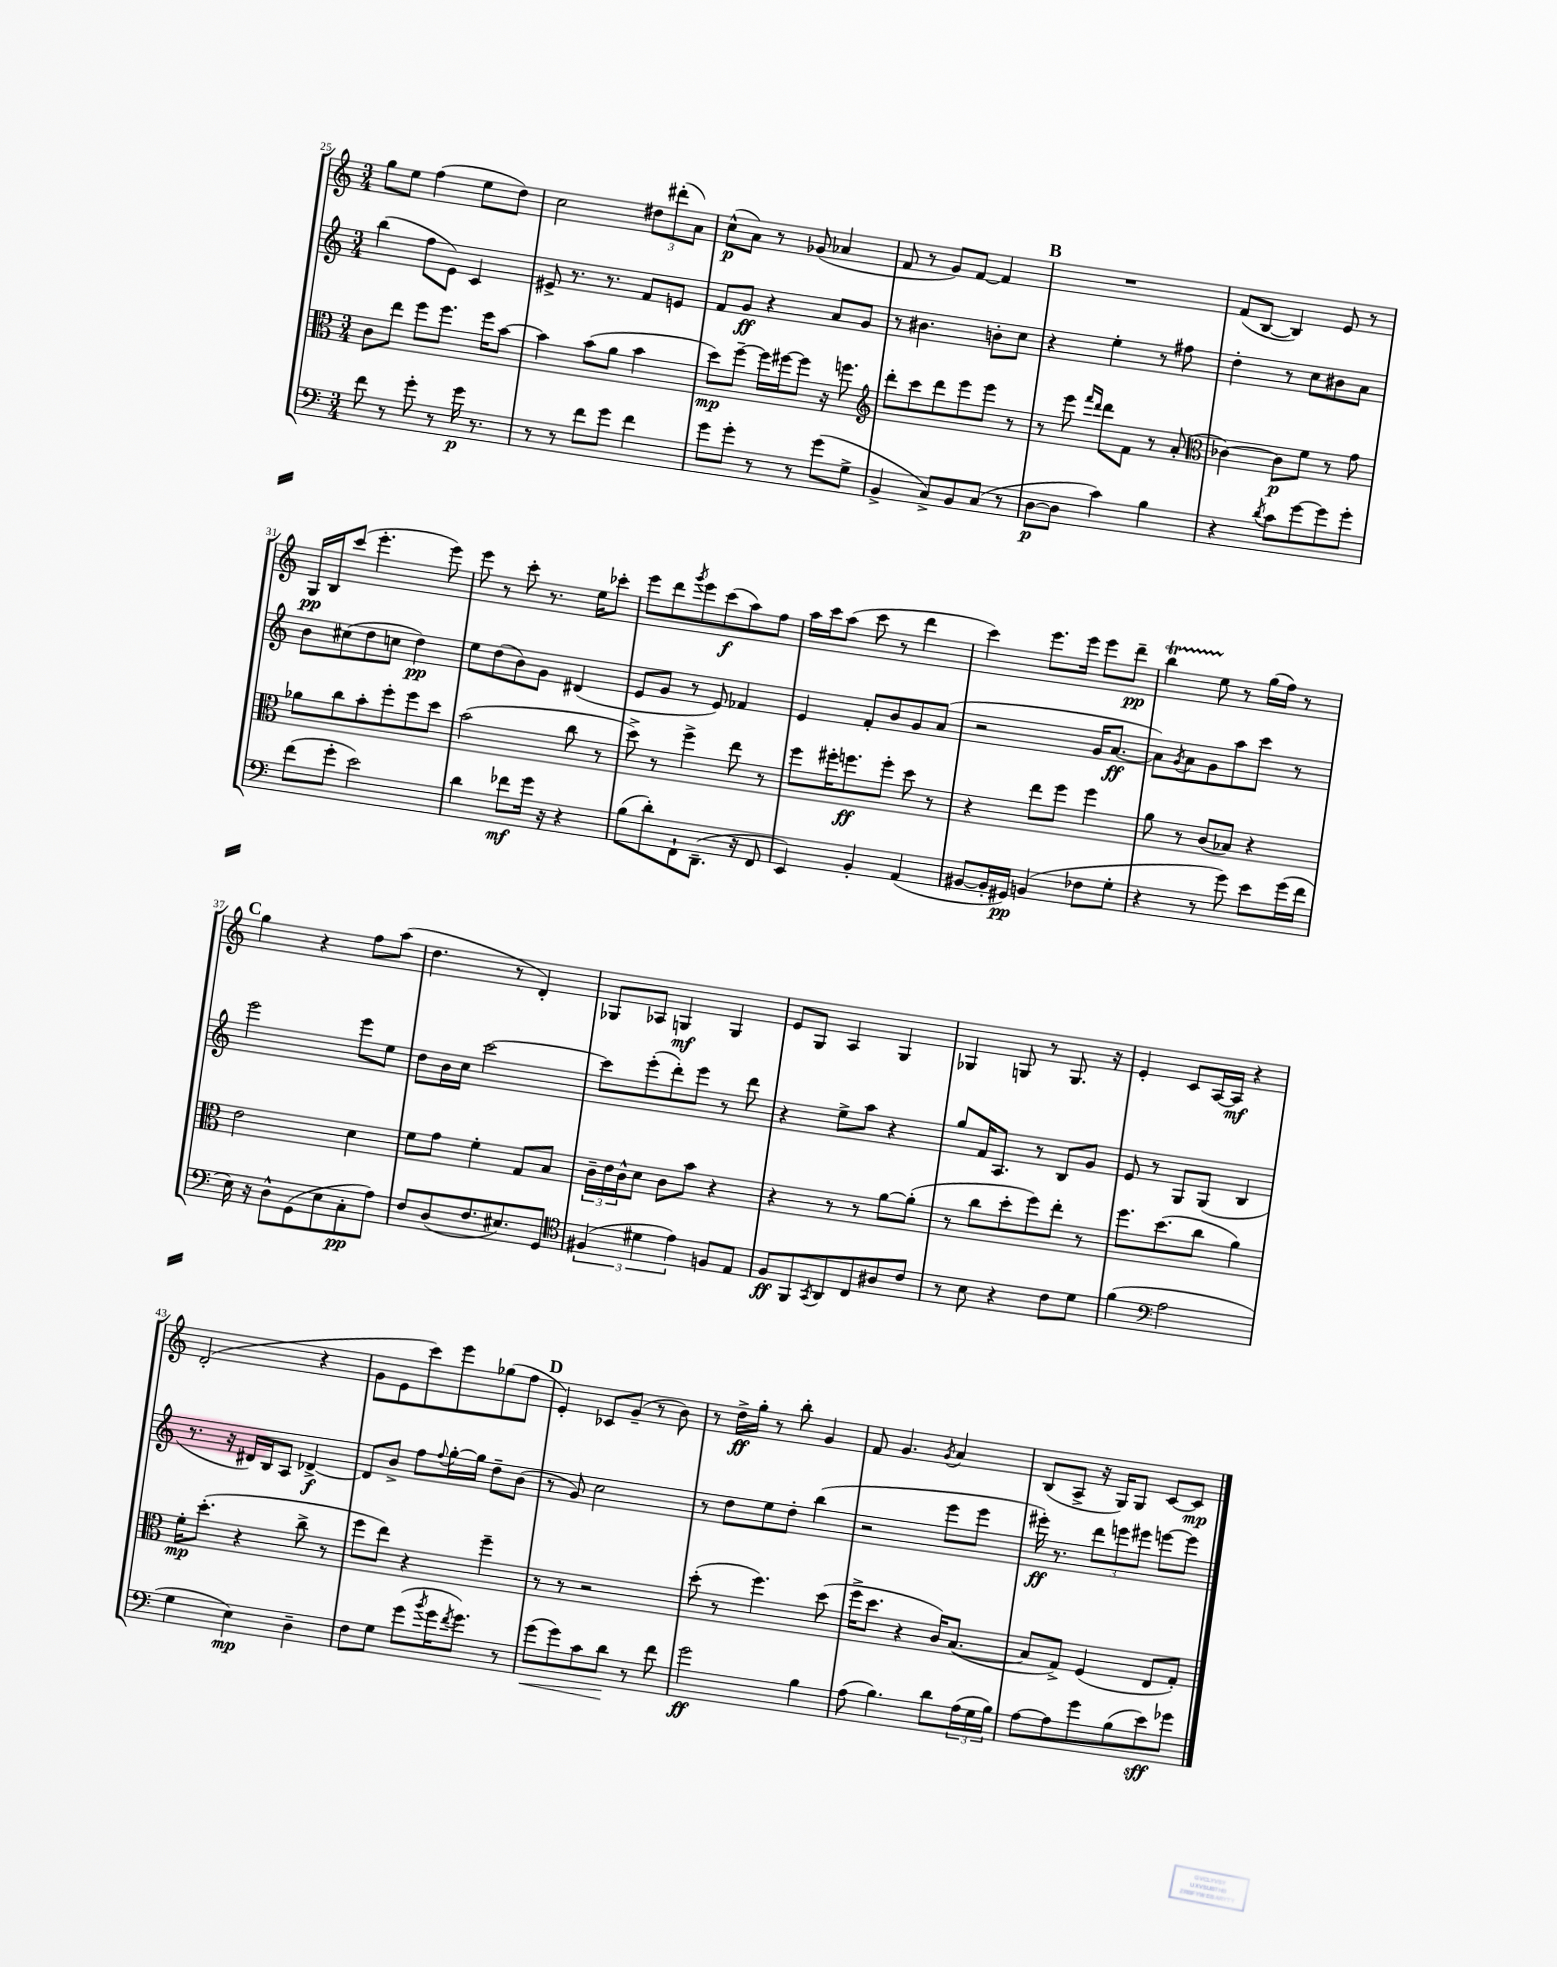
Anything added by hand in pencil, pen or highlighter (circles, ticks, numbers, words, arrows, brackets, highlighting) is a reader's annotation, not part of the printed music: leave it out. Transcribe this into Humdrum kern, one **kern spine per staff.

**kern	**kern	**kern	**kern
*staff4	*staff3	*staff2	*staff1
*clefF4	*clefC3	*clefG2	*clefG2
*k[]	*k[]	*k[]	*k[]
*M3/4	*M3/4	*M3/4	*M3/4
8f	8c	(4bb	8gg
8r	8ee	.	8ee
8g'	8ff	8ff	(4ff
8r	8.ff	8e)	.
16g	.	4c	8ee
8.r	16ff	.	.
.	[8b	.	8dd)
=	=	=	=
8r	4b]	8e#^	2cc
8r	.	8.r	.
8f	(8b	.	.
.	.	8.r	.
8g	8a	.	.
4f	4b	8f	12dd#
.	.	.	(12ddd#'
.	.	8e	.
.	.	.	12a)
=	=	=	=
8g	8dd)	8f	(8cc^^
8g'	[8ff~	8g	8a)
8r	16ff]	4r	8r
.	[16ff#	.	.
8r	8ff#]	.	(8g-
(8g	16r	8a	4a-
.	8.ff	.	.
8G^	.	8g	.
=	=	=	=
*	*clefG2	*	*
4BB^	8ddd'	8r	8f
.	8ccc	4.b#	8r
8C^)	8ddd	.	8g)
8BB	8eee	.	[8f
(8C	8eee	8b'	4f]
8r	8r	8cc	.
=	=	=	=
[8D	8r	4r	2.r
8D]	8eee	.	.
.	16qqfff	.	.
.	16qqddd	.	.
4c)	8ddd	4ee'	.
.	8f	.	.
4B	8r	8r	.
.	(8a'	8ff#	.
=	=	=	=
*	*clefC3	*	*
4r	[4c-)	4dd'	(8f
.	.	.	[8B
8qd	.	.	.
8c	8c-]	8r	4B])
[8g	8f	8cc	.
8g]	8r	8b#	8e
8g'	8g	8a	8r
=	=	=	=
(8f	8a-	8b	16G
.	.	.	16B
8g'	8cc	(8cc#	(8ccc
2e)	8b'	8dd	4.eee'
.	8ff'	8cc	.
.	8ff	4dd)	.
.	8dd	.	8eee)
=	=	=	=
4d	(2b	8ee	8eee
.	.	(8dd	8r
8f-	.	8b)	8ccc'
16g	.	8g	8.r
16r	.	.	.
4r	8cc	(4d#	.
.	.	.	16ee
.	8r	.	8ccc-'
=	=	=	=
(8B	8dd^)	8e	8eee
8d')	8r	8g	8ddd
.	.	.	8qggg
8FF`	4ff^	8r	8eee
(8.DD~	.	8e)	(8ccc
.	8ee	4f-	8aa)
16r	.	.	.
8FF	8r	.	8ff
=	=	=	=
4EE)	8ff	4e	16aa
.	.	.	16ccc
.	16ff#'	.	(8aa
.	8.ff	.	.
4BB'	.	8f'	8ccc
.	8ff'	8b	8r
(4AA	8dd	8g	4ddd
.	8r	(8a	.
=	=	=	=
[8BB#	4r	2r	4ccc)
16BB#']	.	.	.
16GG#)	.	.	.
(4BB	8ee	.	8.eee
.	8ff	.	.
.	.	.	16eee
8F-	4ff	16g	8eee
.	.	[8.a	.
8G'	.	.	8ddd~
=	=	=	=
4r	8a	8a])	4bb
.	.	8qg	.
.	8r	8a	.
8r	(8c	8g	8ee
8g)	8B-)	8aa	8r
8e	4r	8ccc	(16gg
.	.	.	16ff)
(16g	.	8r	8r
16f	.	.	.
=	=	=	=
16E)	2e	2eee	4gg
16r	.	.	.
8D^^	.	.	.
(8GG	.	.	4r
8E	.	.	.
8C'	4d	8eee	8ff
8A)	.	8ee	(8aa
=	=	=	=
8F	8f	8dd	4.dd
(8D	8g	16b	.
.	.	16cc	.
8.F	4f'	[2ccc	.
.	.	.	8r
8.E#)	.	.	.
.	8G	.	4d')
8GG	8B	.	.
=	=	=	=
*clefC4	*	*	*
(6F#	24c~	8ccc]	8G-
.	24e	.	.
.	24c^^	.	.
.	8d	(8eee'	8A-
6d#	.	.	.
.	8c	8ddd')	4G
6e)	.	.	.
.	8b	8eee	.
8F	4r	8r	4G
8E	.	8ddd	.
=	=	=	=
8F	4r	4r	8e
8FF	.	.	8G
8qGG	.	.	.
8AA	8r	8ee^	4A
8C	8r	8aa	.
8A#	[8a	4r	4G
8c	(8a']	.	.
=	=	=	=
8r	8r	8gg	4G-
8B	8cc	16f	.
.	.	8.A	.
4r	8dd'	.	8G
.	8ff)	8r	8r
8c	8ee'	8B	8.G
8d	8r	8g	.
.	.	.	16r
=	=	=	=
(4f	8.ff	8e	4e'
.	.	8r	.
.	(8.dd	.	.
*clefF4	*	*	*
2A	.	8G	8c
.	8cc	(8G	[16A
.	.	.	16A]
.	4a)	4B	4r
=	=	=	=
4G	16f'	8.r	(2d'
.	(8.dd'	.	.
.	.	16r	.
4E)	4r	16d#)	.
.	.	16B	.
.	.	8A	.
4D~	8cc^	[4d-^	4r
.	8r	.	.
=	=	=	=
8F	8ff	8d-]	8g
8G	8ee)	8b^	8e
(8g	4r	8ff	8ccc)
8qb	.	8qqff	.
16g	.	[16gg'	8eee
8qf	.	.	.
8.g)	.	16gg]	.
.	4ff~	8dd~	(8gg-
8r	.	(8b	8ff
=	=	=	=
(8g	8r	8r	4e')
8g)	8r	8g)	.
8c	2r	2cc	8c-
8d	.	.	(8g~
8r	.	.	8r
8f	.	.	8b)
=	=	=	=
2g	(8dd'	8r	8r
.	8r	8dd	16dd^
.	.	.	16gg'
.	4.ff)	8ee	8r
.	.	8dd'	8bb'
4B	.	(4bb	4g
.	(8dd	.	.
=	=	=	=
(8A	16ff^	2r	8f
.	8.dd	.	.
4.B)	.	.	4.g
.	4r	.	.
.	.	.	8qg
8d	16c)	8eee	4a
.	([8.B	.	.
(24A	.	8eee	.
24G	.	.	.
24B)	.	.	.
=	=	=	=
[8A	8B]	16eee#')	(8B
.	.	8.r	.
8A]	8G^)	.	8A^
8g	(4F	12ddd	16r
.	.	.	16G)
.	.	12eee	.
(8B	.	.	8G
.	.	12eee#	.
8e)	8E	[8eee	[8c
8g-	8G')	8eee]	8c]
==	==	==	==
*-	*-	*-	*-
